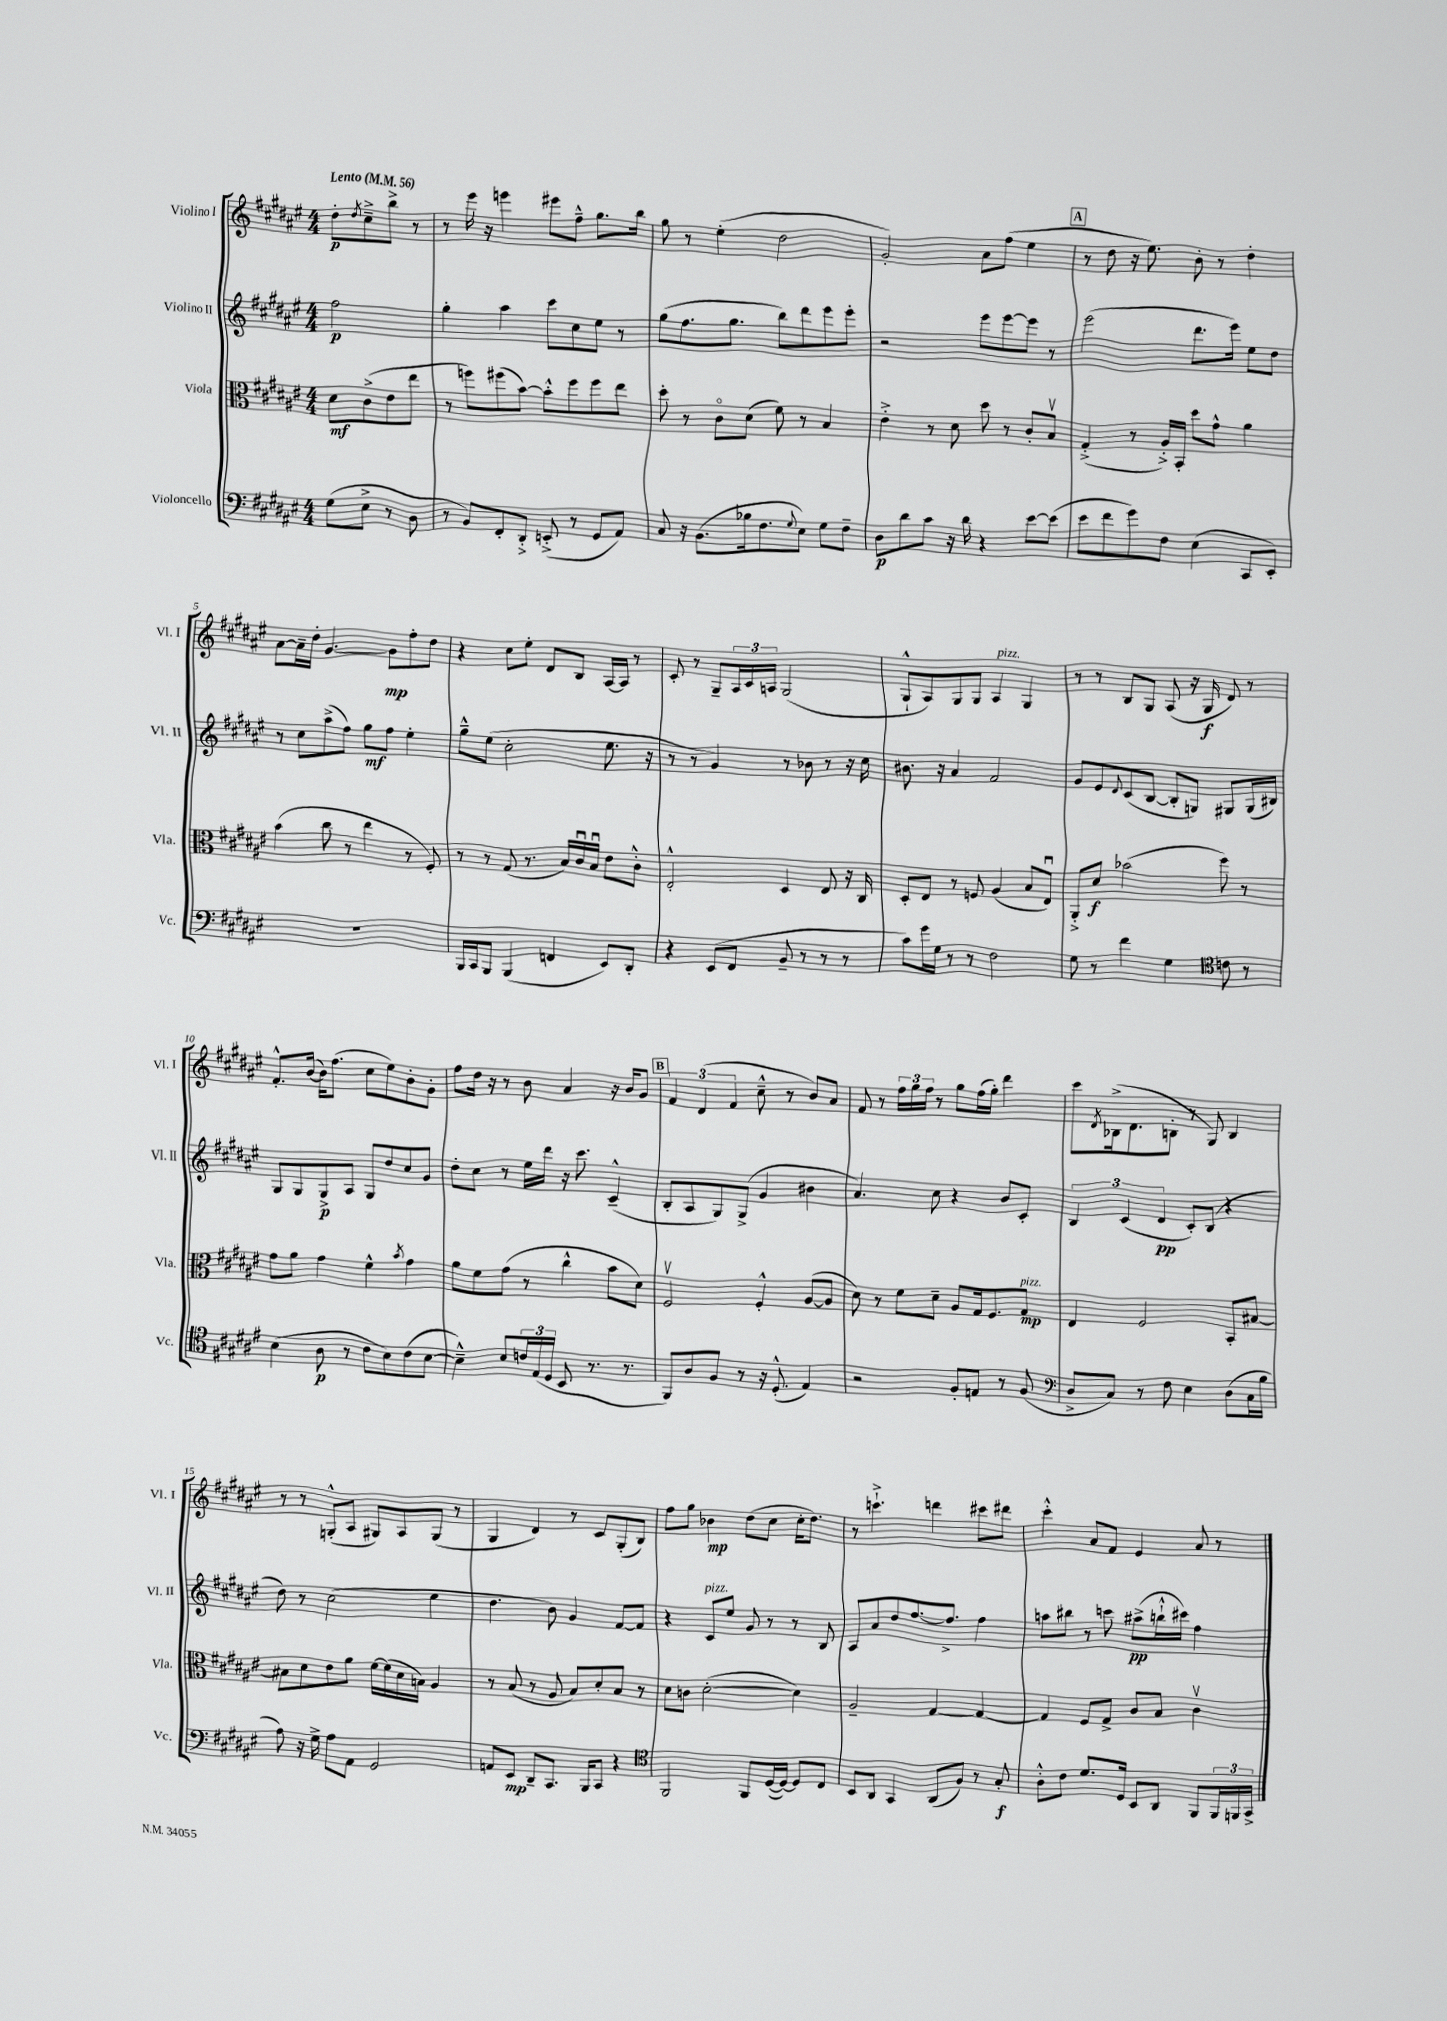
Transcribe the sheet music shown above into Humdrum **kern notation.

**kern	**kern	**kern	**kern
*staff4	*staff3	*staff2	*staff1
*clefF4	*clefC3	*clefG2	*clefG2
*k[f#c#g#d#a#e#]	*k[f#c#g#d#a#e#]	*k[f#c#g#d#a#e#]	*k[f#c#g#d#a#e#]
*M4/4	*M4/4	*M4/4	*M4/4
*MM56	*MM56	*MM56	*MM56
(8G#	8d#	2ff#	8dd#'
.	.	.	8qdd#
8E#^	(8c#^	.	8cc#~^
8r	8e#	.	8bb^
8D#	8ee#	.	8r
=	=	=	=
8r	8r	4gg#'	8r
8BB)	8ff)	.	16eee#
.	.	.	16r
8FF#'	(8ff#	4aa#	4eee
8DD#'^	[8b)	.	.
(8EE'^	8b'^^]	8ccc#	8eee#
8r	8ff#	8cc#	8ff#~^^
8GG#	8ff#	8ee#	8.gg#
8AA#)	8ee#	8r	.
.	.	.	16bb
=	=	=	=
8C#	8dd#'	(8gg#	8gg#
16r	8r	8.ff#	8r
(8.BB	.	.	.
.	8c#o	.	(4ee#'
.	.	8.gg#	.
16B-	(8d#	.	.
8.F#	.	.	.
.	8f#)	8bb)	2dd#
8qqG#	.	.	.
8E#)	8r	8ddd#	.
8G#	4B	8eee#	.
8F#~	.	8eee#'	.
=	=	=	=
8D#	4e#'^	2r	2g#')
8d#	.	.	.
8c#	8r	.	.
16r	8d#	.	.
16d#	.	.	.
4r	8dd#	8eee#	8a#
.	8r	[8eee#	(8ff#
[8e#	8c#'	8eee#]	4ee#
(8e#]	8Bv	8r	.
=	=	=	=
8e#	(4G#'^	(2eee#	8r
8f#	.	.	8dd#
8g#)	8r	.	16r
.	.	.	8.ee#)
8F#	16A#'^)	.	.
.	16BB'	.	.
(4E#	8dd#	8.ddd#	8b'
.	8g#^^	.	8r
.	.	16eee#)	.
8CC#	4a#	8ee#	4dd#'
8EE#')	.	8dd#	.
=	=	=	=
1r	(4b	8r	[8a#
.	.	8cc#	16a#~]
.	.	.	16dd#'
.	8cc#	(8aa#^	[4.g#
.	8r	8ff#)	.
.	4ee#	8gg#	.
.	.	8ff#	8g#]
.	8r	4ee#'	8ff#'
.	8F#')	.	8dd#
=	=	=	=
16BBB	8r	8gg#~^^	4r
16CC#	.	.	.
8BBB	8r	(8ee#	.
(4BBB	(8G#	2cc#'	8cc#
.	8.r	.	8ee#'
4FF	.	.	8d#
.	16B)	.	.
.	16c#u	.	8B
.	16Bu	.	.
8EE#)	8e#	8.ee#	[16A#
.	.	.	16A#]
8DD#'	8c#'^^	.	8r
.	.	16r	.
=	=	=	=
4r	2E#'^^	8r	8c#'
.	.	8r	8r
(8EE#	.	4g#)	8G#~
8FF#	.	.	24A#
.	.	.	24c#
.	.	.	24A
8BB~	4D#	8r	(2G#
8r	.	8b-	.
8r	8E#	8r	.
8r	16r	16r	.
.	16C#	16cc#	.
=	=	=	=
8c#)	8D#'	8.b#	8G#`^^
16g#	8E#	.	8A#)
16G#	.	16r	.
8r	8r	4a#	8G#
8r	8F	.	8G#
2F#	(4A#	2f#	4A#
.	8B	.	4G#
.	8E#u)	.	.
=	=	=	=
8G#	8AA#'^	8g#	8r
8r	8d#	8e#	8r
.	.	8qqd#	.
4f#	(2b-	(8c#	8B
.	.	[8B	8G#
4G#	.	8B']	(8A#
.	.	8G)	16r
.	.	.	16G#
*clefC4	*	*	*
8c	8ff#)	8G#	8d#)
8r	8r	(16G#	8r
.	.	16B#)	.
=	=	=	=
(4B	8g#	8G#	8.f#'^^
.	8a#	8G#	.
.	.	.	([16b
8A#	4g#	8G#^	16b])
.	.	.	(8.ff#
8r	.	8A#	.
8c#	4f#^^	8G#	8cc#
8B)	.	8dd#	8ee#)
.	8qb	.	.
(8c#	4g#	8cc#	8b'
[8B	.	8g#	8g#'
=	=	=	=
4B~^^])	8a#	8dd#'	8ff#
.	8f#	8cc#	16dd#
.	.	.	16r
8B	(8g#	8r	8r
24c	8r	16ee#	8b
(24E#	.	.	.
.	.	16ddd#	.
24D#	.	.	.
8BB	4cc#^^	16r	4a#
.	.	8.ccc#	.
8.r	.	.	.
.	8b	(4c#~^^	16r
8.r	.	.	16b
.	8d#)	.	8g#
=	=	=	=
8FF#)	2F#v	8B'	6f#
8A#	.	8A#	.
.	.	.	(6d#
8F#	.	8G#)	.
.	.	.	6f#
8r	.	(8G#^	.
16r	4F#'^^	4g#	8cc#~^^
(8.D#'^^	.	.	.
.	.	.	8r
4E#)	([8A#	4b#	8b)
.	8A#]	.	8a#
=	=	=	=
2r	8d#)	4.a#)	8f#
.	8r	.	8r
.	8f#	.	24ff#
.	.	.	24gg#
.	.	.	24ff#
.	8d#~	8cc#	8r
8F#'	8A#	4r	8gg#
8E	16G#	.	(16ff#
.	8.F#	.	16gg#')
8r	.	8b	4ddd#
(8F#	8G#	8c#'	.
=	=	=	=
*clefF4	*	*	*
8D#^	4E#	6B	8ccc#
.	.	.	8qd#
8C#)	.	.	(16B-^
.	.	(6c#	.
.	.	.	8.d#
8r	2F#	.	.
.	.	6d#	.
8F#	.	.	8B'
4E#	.	8c#')	8r
.	.	(8B	8G#)
(8D#	8BB'	4r	4B
16C#	[8B#	.	.
16B	.	.	.
=	=	=	=
8A#)	8B#]	8dd#)	8r
16r	8d#	8r	8r
16G#^	.	.	.
8A#	8e#	(2cc#	(8G'^^
8AA#	8a#	.	8A#
2GG#	[16f#	.	8G#)
.	(16f#]	.	.
.	16d#	.	8A#
.	16B)	.	.
.	4A#	4ee#	(8G#
.	.	.	8r
=	=	=	=
8AA	8r	4.dd#	4G#
8EE#	(8B	.	.
8DD#~	8r	.	4d#)
8.CC#	8A#	8b)	.
.	8B)	4g#	8r
16BBB	.	.	.
8CC#	8d#'	.	8c#
4r	8B	[8f#	(8G#'
.	8r	8f#]	8B)
=	=	=	=
*clefC4	*	*	*
2FF#	8d#	4r	8ff#
.	8c	.	8gg#
.	([2d#'	8c#	4b-
.	.	8ee#	.
8FF#	.	8g#	(8dd#
([16D#	.	8r	8cc#
16D#_)	.	.	.
8D#]	4d#])	8r	16cc#'
.	.	.	8.dd#)
8C#	.	8B	.
=	=	=	=
8BB	2A#~	8A#	8r
8AA#	.	8a#	4.ccc`^
4GG#	.	8dd#	.
.	.	[8.ff#	.
(8AA#	[4G#	.	4ddd
.	.	8.ff#^]	.
8F#)	.	.	.
8r	4G#_	4ff#	8ccc#
8G#'	.	.	8ddd#
=	=	=	=
8A#'^^	4G#]	8aa	4ccc#'^^
8c#	.	8bb#	.
8.d#	8F#	8r	8a#
.	8G#^	8ccc	8f#
16D#	.	.	.
8BB	8c#	(8aa#^	4e#
8AA#	8B	16bb`^^	.
.	.	16ccc#)	.
8FF#	4c#v	4ff#	8a#
24FF#	.	.	8r
24FF	.	.	.
24GG#^	.	.	.
==	==	==	==
*-	*-	*-	*-
